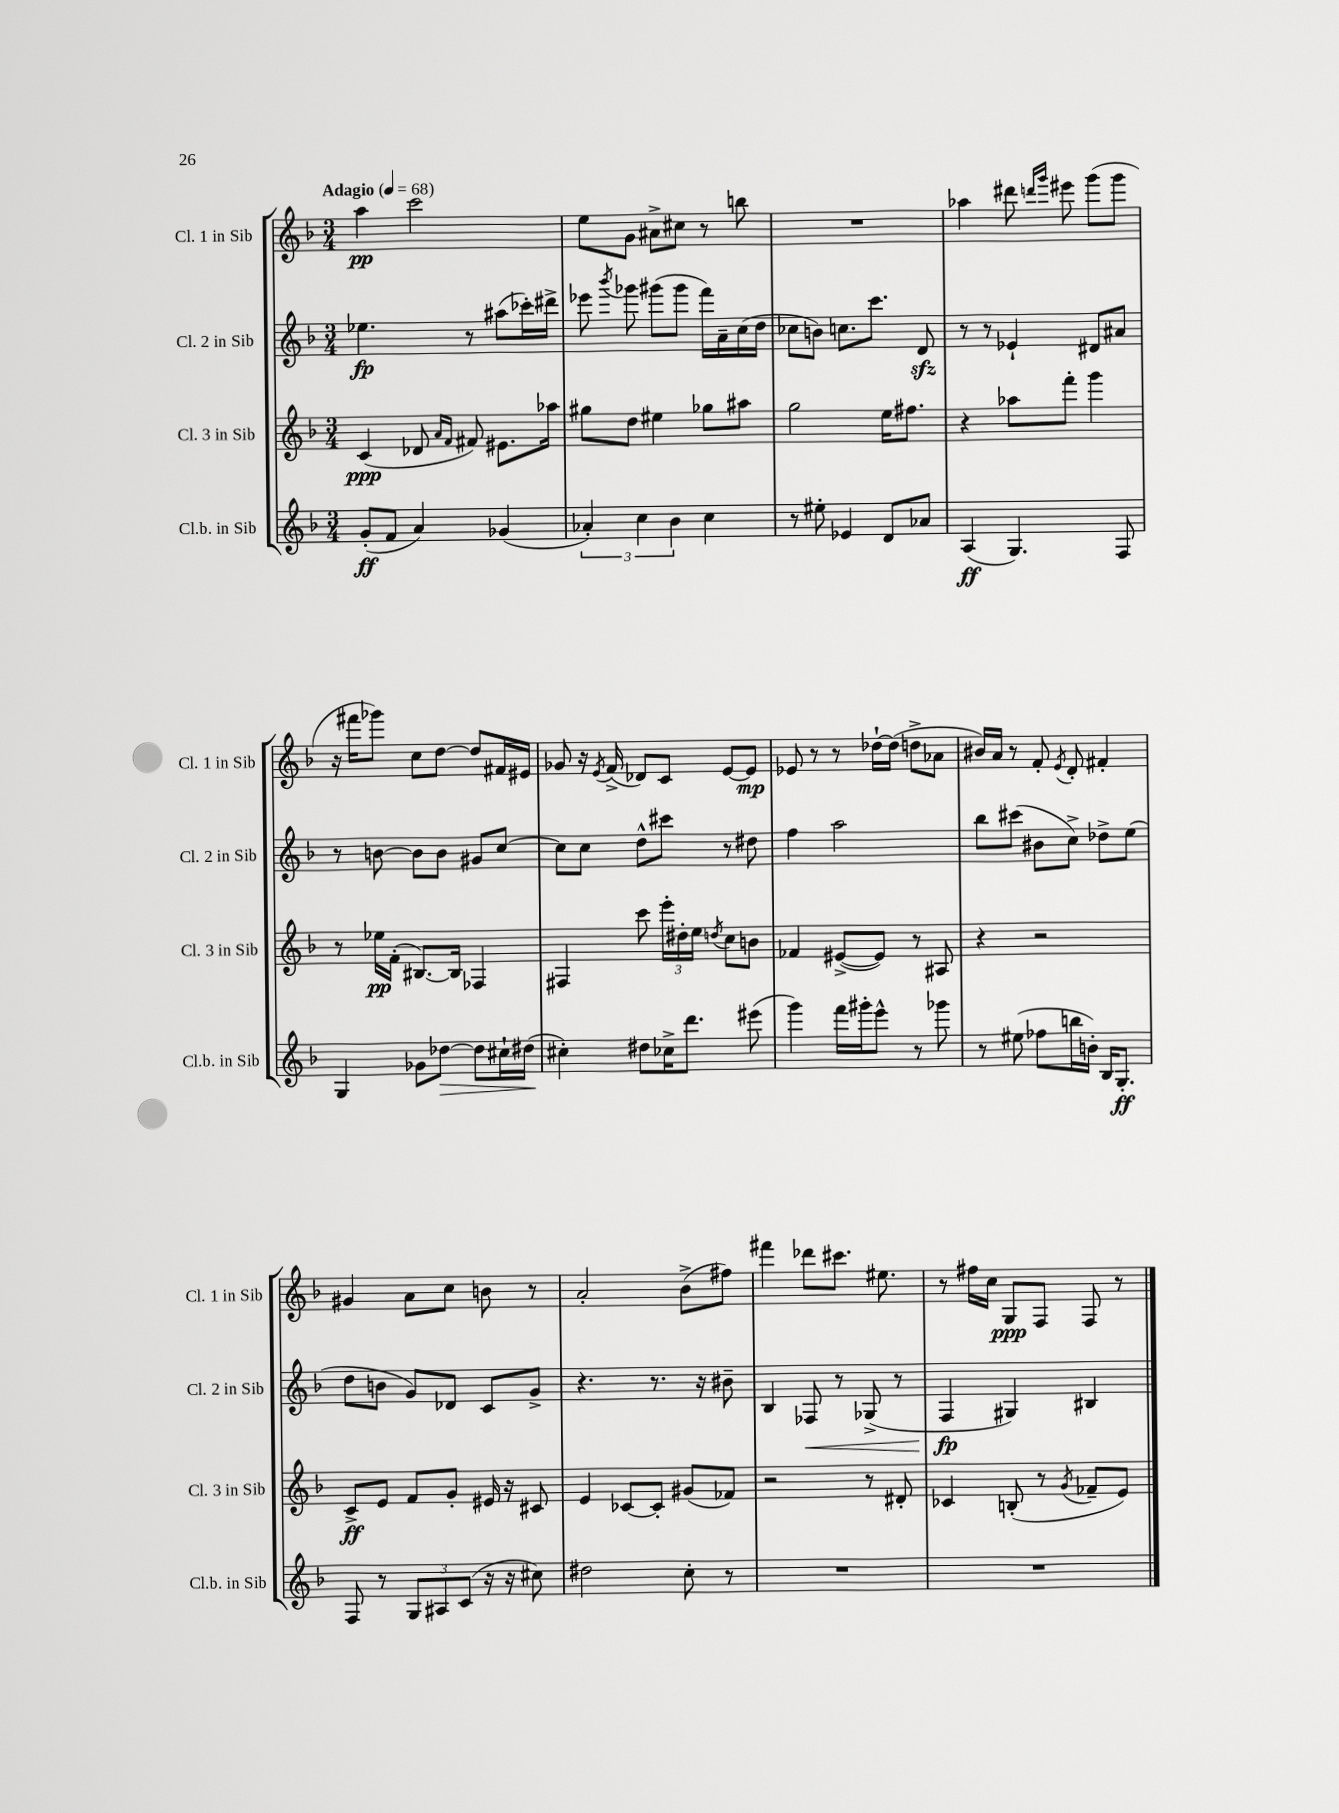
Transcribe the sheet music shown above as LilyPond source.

<<
\new StaffGroup <<
\new Staff = "s0" \with { instrumentName = "Cl. 1 in Sib" shortInstrumentName = "Cl. 1 in Sib" } {
    \clef treble \key f \major \numericTimeSignature \time 3/4 \tempo "Adagio" 4 = 68
    \autoBeamOff a''4\pp c'''2 |
    e''8[ g'8] ais'8[-> cis''8] r8 b''8 |
    R2. |
    aes''4 dis'''8 \grace { d'''16[ g'''16] } eis'''8 g'''8[( g'''8] |
    r16 fis'''16[ ges'''8]) c''8[ d''8]~ d''8[ fis'16 eis'16] |
    ges'8 r16 \acciaccatura { e'8 } f'16->( des'8[) c'8] e'8[~ e'8]\mp |
    ees'8 r8 r8 des''16[~-! des''16]( d''8[-> aes'8] |
    bis'16[) a'16] r8 f'8-. \acciaccatura { e'8 } d'8-. fis'4-. |
    gis'4 a'8[ c''8] b'8 r8 |
    a'2-. bes'8[->( fis''8]) |
    fis'''4 des'''8[ cis'''8.] eis''8. |
    r8 fis''16[ c''16] g8[\ppp f8] f8 r8 \bar "|." |
}
\new Staff = "s1" \with { instrumentName = "Cl. 2 in Sib" shortInstrumentName = "Cl. 2 in Sib" } {
    \clef treble \key f \major \numericTimeSignature \time 3/4
    \autoBeamOff ees''4.\fp r8 ais''8[( ces'''16-.) dis'''16]-> |
    ees'''8 \acciaccatura { bes'''8 } ges'''8 gis'''8[( gis'''8] f'''16[) a'16-- c''16( d''16] |
    ces''8[ b'8]) c''8.[ c'''8.] d'8\sfz |
    r8 r8 ees'4-! dis'8[ ais'8] |
    r8 b'8~ b'8[ b'8] gis'8[ c''8]~ |
    c''8[ c''8] d''8[-^ cis'''8] r8 dis''8 |
    f''4 a''2 |
    bes''8[ cis'''8]( bis'8[ c''8]->) des''8[-> e''8]( |
    d''8[ b'8] g'8[) des'8] c'8[ g'8]-> |
    r4. r8. r16 bis'8-- |
    bes4 fes8\< r8 ges8->( r8 |
    f4\fp\! gis4) bis4 \bar "|." |
}
\new Staff = "s2" \with { instrumentName = "Cl. 3 in Sib" shortInstrumentName = "Cl. 3 in Sib" } {
    \clef treble \key f \major \numericTimeSignature \time 3/4
    \autoBeamOff c'4\ppp( des'8 \grace { a'16[ f'16] } fis'8) eis'8.[ aes''16] |
    gis''8[ d''8] eis''4 ges''8[ ais''8] |
    g''2 e''16[ fis''8.] |
    r4 aes''8[ f'''8]-. g'''4 |
    r8 ees''16[\pp f'16]-.( bis8.[~) bis16] fes4 |
    fis4 c'''8 \tuplet 3/2 { e'''16[-. dis''16-. e''16] } \acciaccatura { d''8 } c''8[ b'8] |
    fes'4 eis'8[~->( eis'8]) r8 ais8 |
    r4 r2 |
    c'8[->\ff e'8] f'8[ g'8]-. eis'16 r16 cis'8 |
    e'4 ces'8[~ ces'8]-. gis'8[( fes'8]) |
    r2 r8 dis'8-. |
    ces'4 b8-.( r8 \acciaccatura { g'8 } fes'8[-- e'8]) \bar "|." |
}
\new Staff = "s3" \with { instrumentName = "Cl.b. in Sib" shortInstrumentName = "Cl.b. in Sib" } {
    \clef treble \key f \major \numericTimeSignature \time 3/4
    \autoBeamOff g'8[-.\ff( f'8] a'4) ges'4( |
    \tuplet 3/2 { aes'4-.) c''4 bes'4 } c''4 |
    r8 eis''8-. ees'4 d'8[ aes'8] |
    a4\ff( g4.) f8 |
    g4 ges'8[ des''8]~\> des''8[ cis''16-! dis''16]( |
    cis''4-.\!) dis''8[ ces''16-> d'''8.] eis'''8( |
    g'''4) f'''16[ gis'''16-. e'''8]-^ r8 ges'''8 |
    r8 eis''8( fes''8[ b''16 b'16]-.) bes16[ g8.]-.\ff |
    f8 r8 \tuplet 3/2 { g8[ ais8 c'8]( } r16 r16 cis''8) |
    dis''2 c''8-. r8 |
    R2. |
    R2. \bar "|." |
}
>>
>>
\layout { \context { \Score \remove "Bar_number_engraver" } }
